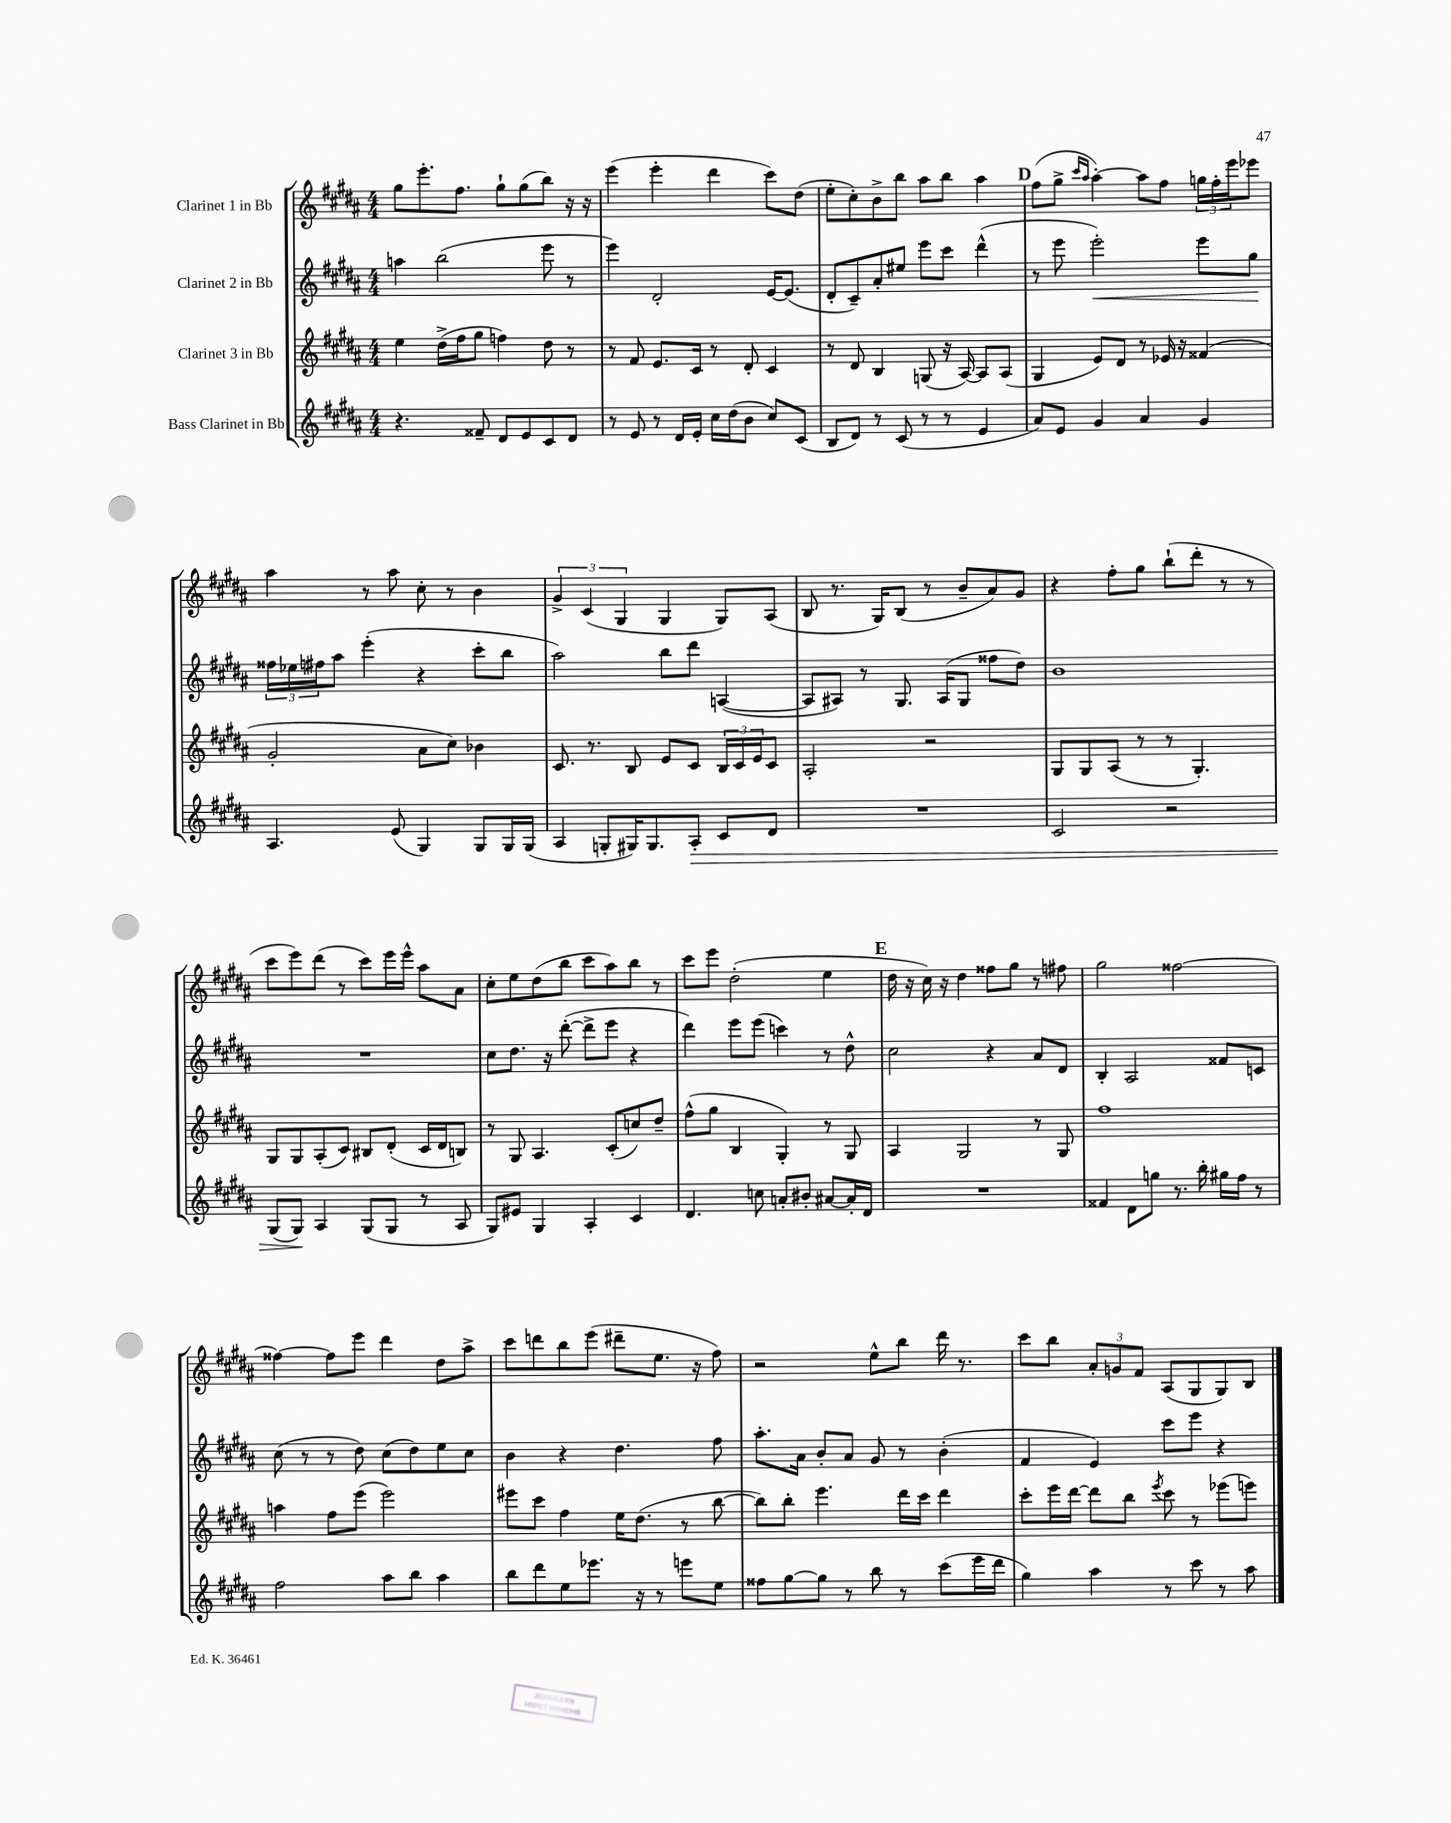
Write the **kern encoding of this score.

**kern	**kern	**kern	**kern
*staff4	*staff3	*staff2	*staff1
*clefG2	*clefG2	*clefG2	*clefG2
*k[f#c#g#d#a#]	*k[f#c#g#d#a#]	*k[f#c#g#d#a#]	*k[f#c#g#d#a#]
*M4/4	*M4/4	*M4/4	*M4/4
4.r	4ee	4aa	8gg#
.	.	.	8.eee'
.	(16dd#^	(2bb	.
.	16ff#	.	8.ff#
8f##~	8gg#	.	.
8d#	4ff)	.	8gg#`
8e	.	.	(8gg#
8c#	8dd#	8eee	8bb)
8d#	8r	8r	16r
.	.	.	16r
=	=	=	=
8r	8r	4eee)	(4eee
8e	8f#	.	.
8r	8.e	2d#'	4eee'
16d#	.	.	.
16e'	16c#	.	.
16cc#	8r	.	4ddd#
(16dd#	.	.	.
8b	8d#'	.	.
8cc#)	4c#	[16e	8ccc#)
.	.	(8.e]	.
(8c#	.	.	(8dd#
=	=	=	=
8B	8r	8d#'	8ee'
8d#)	8d#	8c#~)	8cc#')
8r	4B	8a#'	8b^
(8c#	.	8ee#	8bb
8r	(8G	8eee	8aa#
8r	16r	8ccc#	8bb
.	[16A#)	.	.
4e	8A#]	(4ddd#^^	4aa#
.	(8A#	.	.
=	=	=	=
8a#)	4G#	8r	(8ff#
8e	.	8eee	8gg#^
.	.	.	16qqccc#
.	.	.	16qqaa#
4g#	8e)	2eee')	[4aa#')
.	8d#	.	.
4a#	8r	.	8aa#]
.	16e-	.	8ff#
.	16r	.	.
4g#	(4f##	8eee	24gg
.	.	.	24ff#'
.	.	.	24eee
.	.	8gg#	8eee-
=	=	=	=
4.A#	2g#'	24ff##	4aa#
.	.	24ee-	.
.	.	24ff#	.
.	.	8aa#	.
.	.	(4eee'	8r
(8e	.	.	8aa#
4G#)	8a#	4r	8cc#'
.	8cc#)	.	8r
8G#	4b-	8ccc#'	4b
16G#	.	8bb	.
(16G#	.	.	.
=	=	=	=
4A#	8.c#	2aa#)	6g#^
.	.	.	(6c#
.	8.r	.	.
8G'	.	.	.
.	.	.	6G#
16G#)	8B	.	.
8.G#	.	.	.
.	8e	8bb	4G#
8A#'	8c#	8ddd#	.
8c#	24B	([4A	8G#)
.	24c#	.	.
.	24e	.	.
8d#	8c#	.	(8A#
=	=	=	=
1r	2A#'	8A]	8B
.	.	8A#)	8.r
.	.	8r	.
.	.	.	16G#)
.	.	8.G#	(8B
.	2r	.	8r
.	.	(16A#	.
.	.	8G#	8b~
.	.	8ff##	8a#)
.	.	8dd#)	8g#
=	=	=	=
2c#	8G#	1b	4r
.	8G#	.	.
.	(8A#	.	8ff#'
.	8r	.	8gg#
2r	8r	.	(8bb`
.	4.G#')	.	8ddd#'
.	.	.	8r
.	.	.	8r
=	=	=	=
(8G#	8G#	1r	8ccc#
8G#)	8G#	.	8eee)
4A#	(8A#'	.	(8ddd#
.	8c#)	.	8r
(8G#	8B#	.	8ccc#)
8G#	(8d#'	.	16eee
.	.	.	16eee^^
8r	16c#	.	8aa#
.	16d#	.	.
8A#	8B)	.	8a#
=	=	=	=
8G#)	8r	8cc#	8cc#'
8e#	8G#	8.dd#	8ee
4G#	4.A#	.	(8dd#
.	.	16r	.
.	.	([8ddd#'	8bb
4A#'	.	8ddd#^]	8ccc#
.	(8c#'	8eee	8aa#)
4c#	8cc)	4r	8bb
.	8dd#~	.	8r
=	=	=	=
4.d#	(8ff#^^	4ddd#)	8ccc#
.	8gg#	.	8eee
.	4B	8eee	(2dd#'
8cc	.	(8eee	.
8a'	4G#')	4ccc)	.
8b#'	.	.	.
[8a#	8r	8r	4ee
16a#']	8G#	8dd#^^	.
16d#	.	.	.
=	=	=	=
1r	4A#	2cc#	16dd#
.	.	.	16r
.	.	.	16cc#)
.	.	.	16r
.	2G#	.	4dd#
.	.	4r	8ff##
.	.	.	8gg#
.	8r	8a#	8r
.	8G#	8d#	8ff#
=	=	=	=
4f##	1ff#	4B'	2gg#
8d#	.	2A#	.
8gg	.	.	.
8.r	.	.	[2ff##
16bb'	.	.	.
16gg#	.	8f##	.
16ff#	.	.	.
8r	.	8c	.
=	=	=	=
2ff#	4aa	(8cc#	4ff##_
.	.	8r	.
.	8ff#	8r	8ff##]
.	(8eee	8dd#)	8eee
8aa#	2eee)	(8cc#	4ddd#
8bb	.	8dd#)	.
4aa#	.	8ee	8dd#
.	.	8cc#	8aa#^
=	=	=	=
8bb	8eee#	4b	8ccc#
8ddd#	8ccc#	.	8ddd
8ee	4ff#	4r	8bb
8.eee-	.	.	(8eee
.	16ee	4.dd#	8ddd#~
16r	(8.dd#	.	.
8r	.	.	8.ee
8eee	8r	.	.
.	.	.	16r
8ee	[8bb	8ff#	8ff#)
=	=	=	=
8ff##	8bb])	8.aa#'	2r
[8gg#	8bb'	.	.
.	.	16a#	.
8gg#]	4.eee	8b'	.
8r	.	8a#	.
8bb	.	8g#	8ee^^
8r	16ddd#	8r	8bb
.	16ccc#	.	.
(8ccc#	4ddd#	(4b'	16ddd#
.	.	.	8.r
16eee	.	.	.
16ddd#	.	.	.
=	=	=	=
4gg#)	8ccc#'	4f#	8ccc#
.	16eee	.	8bb
.	[16ddd#	.	.
4aa#	8ddd#]	4e)	12a#'
.	.	.	12g
.	8bb	.	.
.	.	.	12f#
.	8qeee	.	.
8r	8ccc#	8ccc#	(8A#
8ccc#	8r	8eee	8G#
8r	(8eee-	4r	8G#)
8aa#	8eee)	.	8B
==	==	==	==
*-	*-	*-	*-
